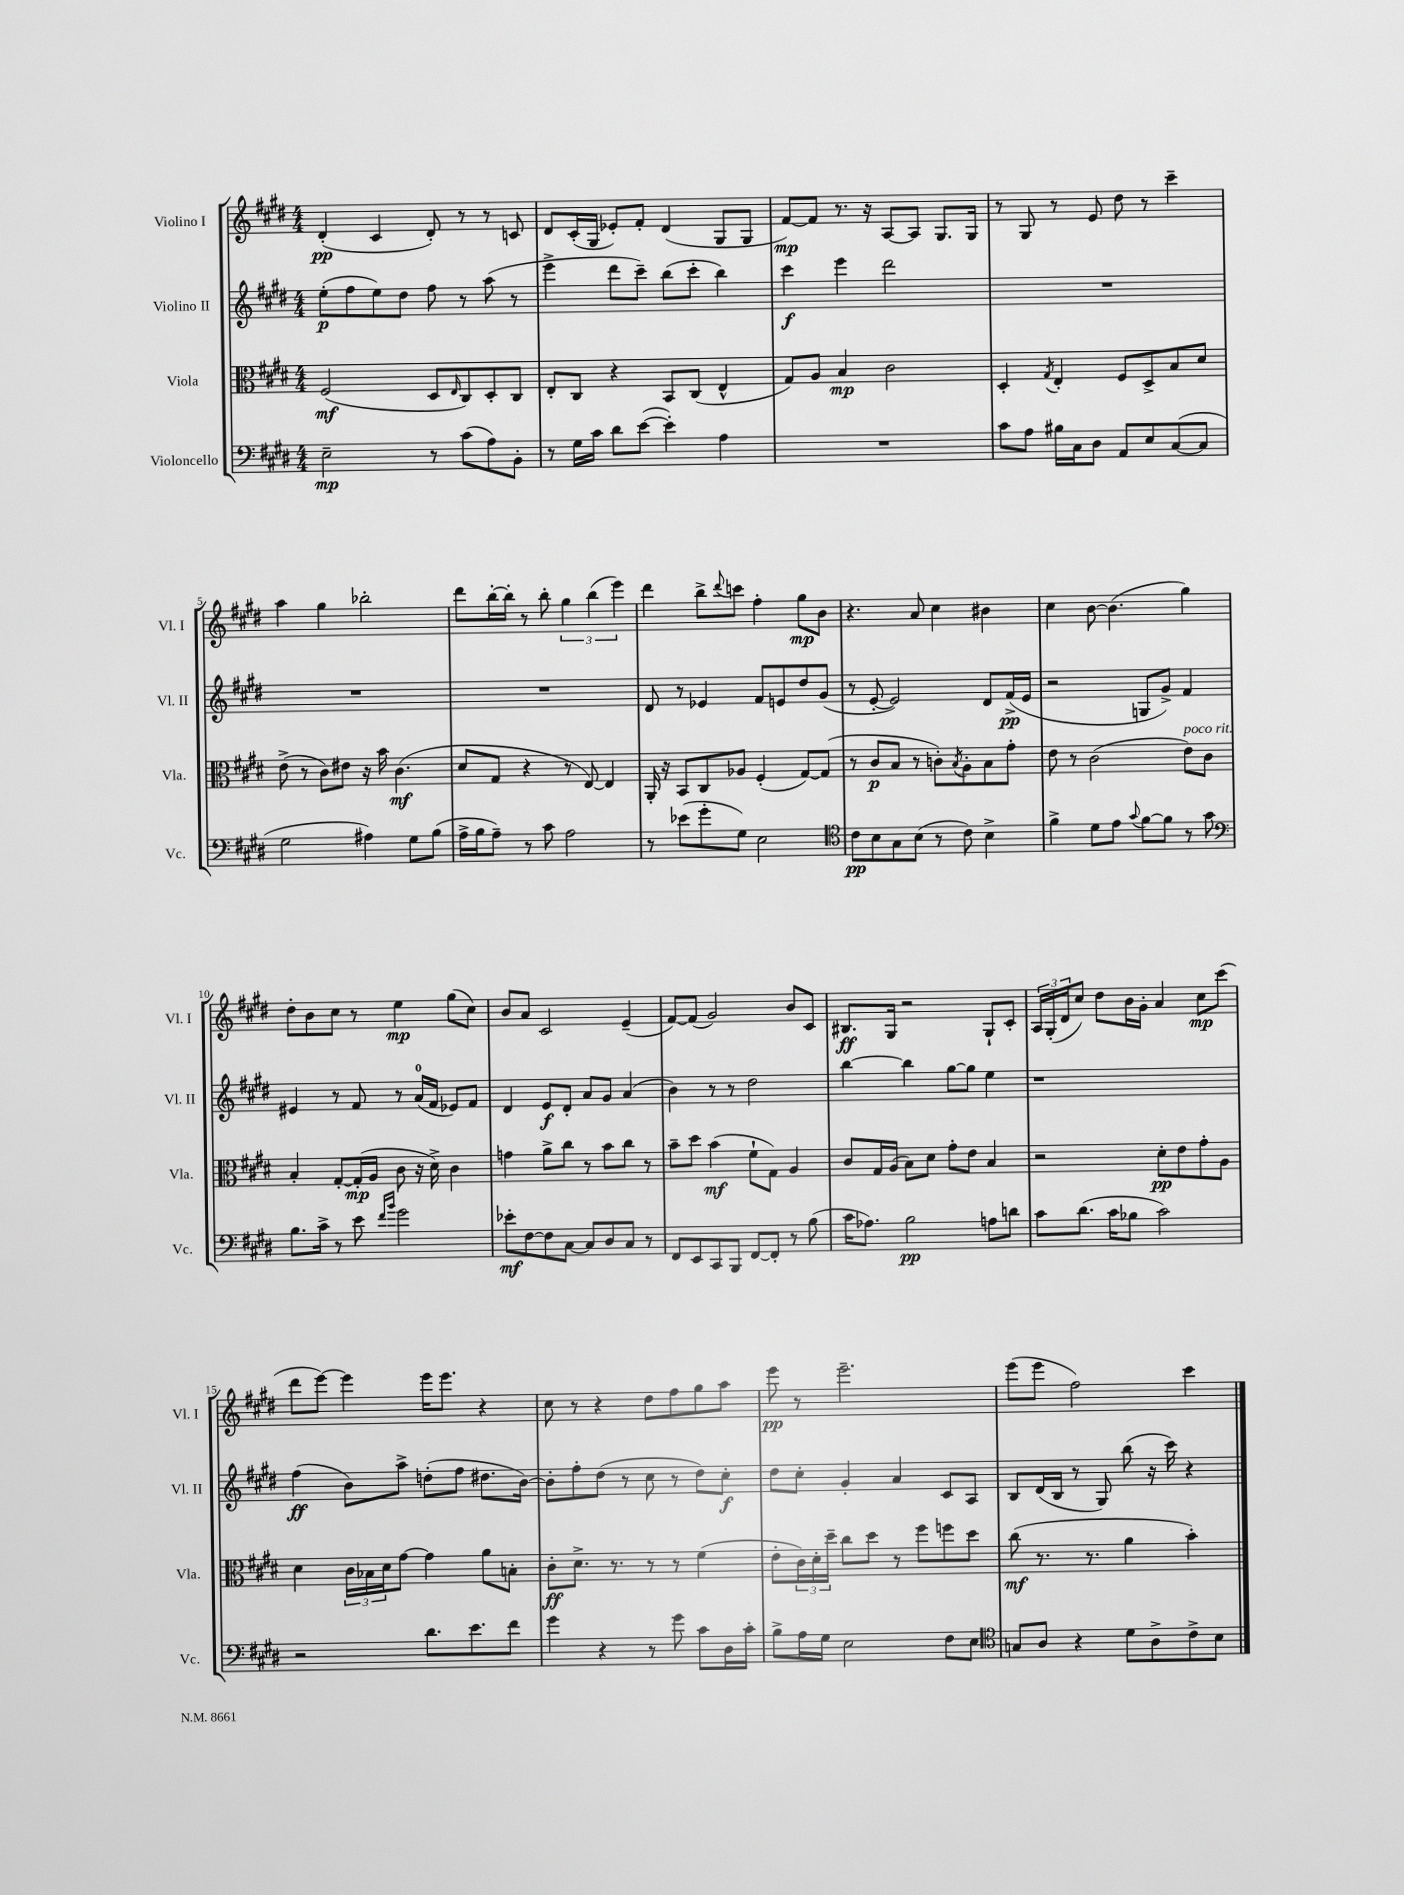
<<
\new StaffGroup <<
\new Staff = "s0" \with { instrumentName = "Violino I" shortInstrumentName = "Vl. I" } {
    \clef treble \key e \major \numericTimeSignature \time 4/4
    dis'4-.\pp( cis'4 dis'8-.) r8 r8 c'8 |
    dis'8 cis'16-.( gis16 ees'8-.) fis'8-. dis'4( gis8 gis8 |
    fis'8~\mp) fis'8 r8. r16 a8~ a8 gis8. gis16 |
    r8 gis8 r8 e'8 dis''8 r8 cis'''4-- |
    a''4 gis''4 bes''2-. |
    dis'''8 b''16~-. b''16-. r8 b''8-. \tuplet 3/2 { gis''4 b''4( e'''4) } |
    dis'''4 b''8-> \appoggiatura { dis'''8 } c'''8 fis''4-. gis''8\mp b'8 |
    r4. a'8 cis''4 bis'4 |
    cis''4 b'8~ b'4.( gis''4) |
    dis''8-. b'8 cis''8 r8 e''4\mp gis''8( cis''8) |
    b'8 a'8 cis'2 e'4--( |
    fis'8~) fis'8( gis'2) b'8 cis'8 |
    bis8.\ff gis16 r2 gis8-! cis'8-. |
    \tuplet 3/2 { a16 gis16-.( dis'16 } cis''8) dis''8 b'16 gis'16-. a'4 cis''8\mp cis'''8( |
    dis'''8 e'''8~) e'''4 e'''16 e'''8. r4 |
    cis''8 r8 r4 dis''8 fis''8 gis''8 a''8 |
    e'''8\pp r8 e'''2.-- |
    e'''8( e'''8 fis''2) cis'''4 \bar "|." |
}
\new Staff = "s1" \with { instrumentName = "Violino II" shortInstrumentName = "Vl. II" } {
    \clef treble \key e \major \numericTimeSignature \time 4/4
    e''8-.\p( fis''8 e''8) dis''8 fis''8 r8 a''8( r8 |
    e'''4-> dis'''8 cis'''8--) b''8( cis'''8-. b''4) |
    cis'''4\f e'''4 dis'''2 |
    R1 |
    R1 |
    R1 |
    dis'8 r8 ees'4 fis'8 e'8 dis''8 gis'8( |
    r8 e'8~-. e'2) dis'8 fis'16->\pp( e'16 |
    r2 g8 gis'8->) fis'4 |
    eis'4 r8 fis'8 r8 a'16-0( fis'16 ees'8) fis'8 |
    dis'4 e'8\f dis'8-. a'8 gis'8 a'4( |
    b'4) r8 r8 dis''2 |
    b''4~ b''4 gis''8~ gis''8 e''4 |
    r1 |
    fis''4\ff( b'8) a''8-> d''8-.( fis''8 dis''8. b'16~) |
    b'8-. fis''8-. dis''8( r8 cis''8 r8 dis''8) cis''8-.\f |
    dis''8 cis''8-. gis'4-. a'4 cis'8 a8 |
    b8 dis'16( b16 r8 gis8) b''8( r16 cis'''16) r4 \bar "|." |
}
\new Staff = "s2" \with { instrumentName = "Viola" shortInstrumentName = "Vla." } {
    \clef alto \key e \major \numericTimeSignature \time 4/4
    fis2\mf( dis8 \grace { e16 } cis8) dis8-. cis8 |
    e8-. cis8 r4 b,8 cis8( e4-^ |
    gis8) a8 b4\mp cis'2 |
    dis4-. \acciaccatura { gis8 } e4-. fis8 dis8-> b8 dis'8 |
    e'8->( r8 cis'8) eis'8 r16 b'16 cis'4.\mf( |
    dis'8 gis8 r4 r8 e8~) e4 |
    a,16-. r16 b,8 cis8 aes8 fis4-.( gis8~) gis8( |
    r8 cis'8\p b8 r8 c'8-.) \acciaccatura { b8 } a8-. b8 gis'8-. |
    e'8 r8 cis'2( e'8^\markup { \italic "poco rit." }) cis'8 |
    b4-. gis8~-. gis16-.\mp( a16 cis'8 r16 dis'16->) cis'4 |
    g'4 a'8-> cis''8 r8 b'8 cis''8 r8 |
    b'8-- dis''8 b'4\mf( fis'8-! gis8) a4 |
    cis'8 gis16 a16( b8) dis'8 gis'8-. e'8 b4 |
    r2 dis'8-.\pp e'8 gis'8-. a8 |
    dis'4 \tuplet 3/2 { cis'16 bes16 dis'16 } gis'8~ gis'4 a'8 b8-. |
    cis'8-.\ff dis'8.-> r8. r8 r8 fis'4( |
    e'8-. \tuplet 3/2 { cis'16) dis'16-. dis''16-- } cis''8 dis''8 r8 fis''8 f''8 dis''8 |
    cis''8\mf( r8. r8. a'4 b'4-.) \bar "|." |
}
\new Staff = "s3" \with { instrumentName = "Violoncello" shortInstrumentName = "Vc." } {
    \clef bass \key e \major \numericTimeSignature \time 4/4
    e2--\mp r8 cis'8( a8) b,8-. |
    r8 gis16 cis'16 dis'8 e'8~( e'4-.) a4 |
    R1 |
    cis'8 a8 bis16 cis16 dis8 a,8 e8 cis8~( cis8 |
    gis2 ais4) gis8 b8( |
    a16-> b16 a8--) r8 cis'8 a2 |
    r8 ees'8( gis'8-. gis8) e2 |
    \clef tenor cis'8\pp b8 gis8 b8( r8 cis'8) b4-> |
    fis'4-> dis'8 e'8 \appoggiatura { gis'8 } fis'8~ fis'8 r8 gis'8 |
    \clef bass b8. cis'16-> r8 e'8 \grace { fis'16 b'16 } gis'2 |
    ees'8-.\mf fis8~ fis8 cis8~ cis8 dis8 cis8 r8 |
    fis,8 e,8 cis,8 b,,8 fis,8~ fis,8-. r8 b8( |
    cis'16 aes8.) b2\pp a8 d'8 |
    cis'8 dis'8.( cis'16 bes8 cis'2) |
    r2 dis'8. e'8. fis'8 |
    gis'4 r4 r8 gis'8 cis'8 dis16 cis'16-. |
    b8-> a16 gis16 e2 fis8 e8 |
    \clef tenor g8 a8 r4 dis'8 a8-> cis'8-> b8 \bar "|." |
}
>>
>>
